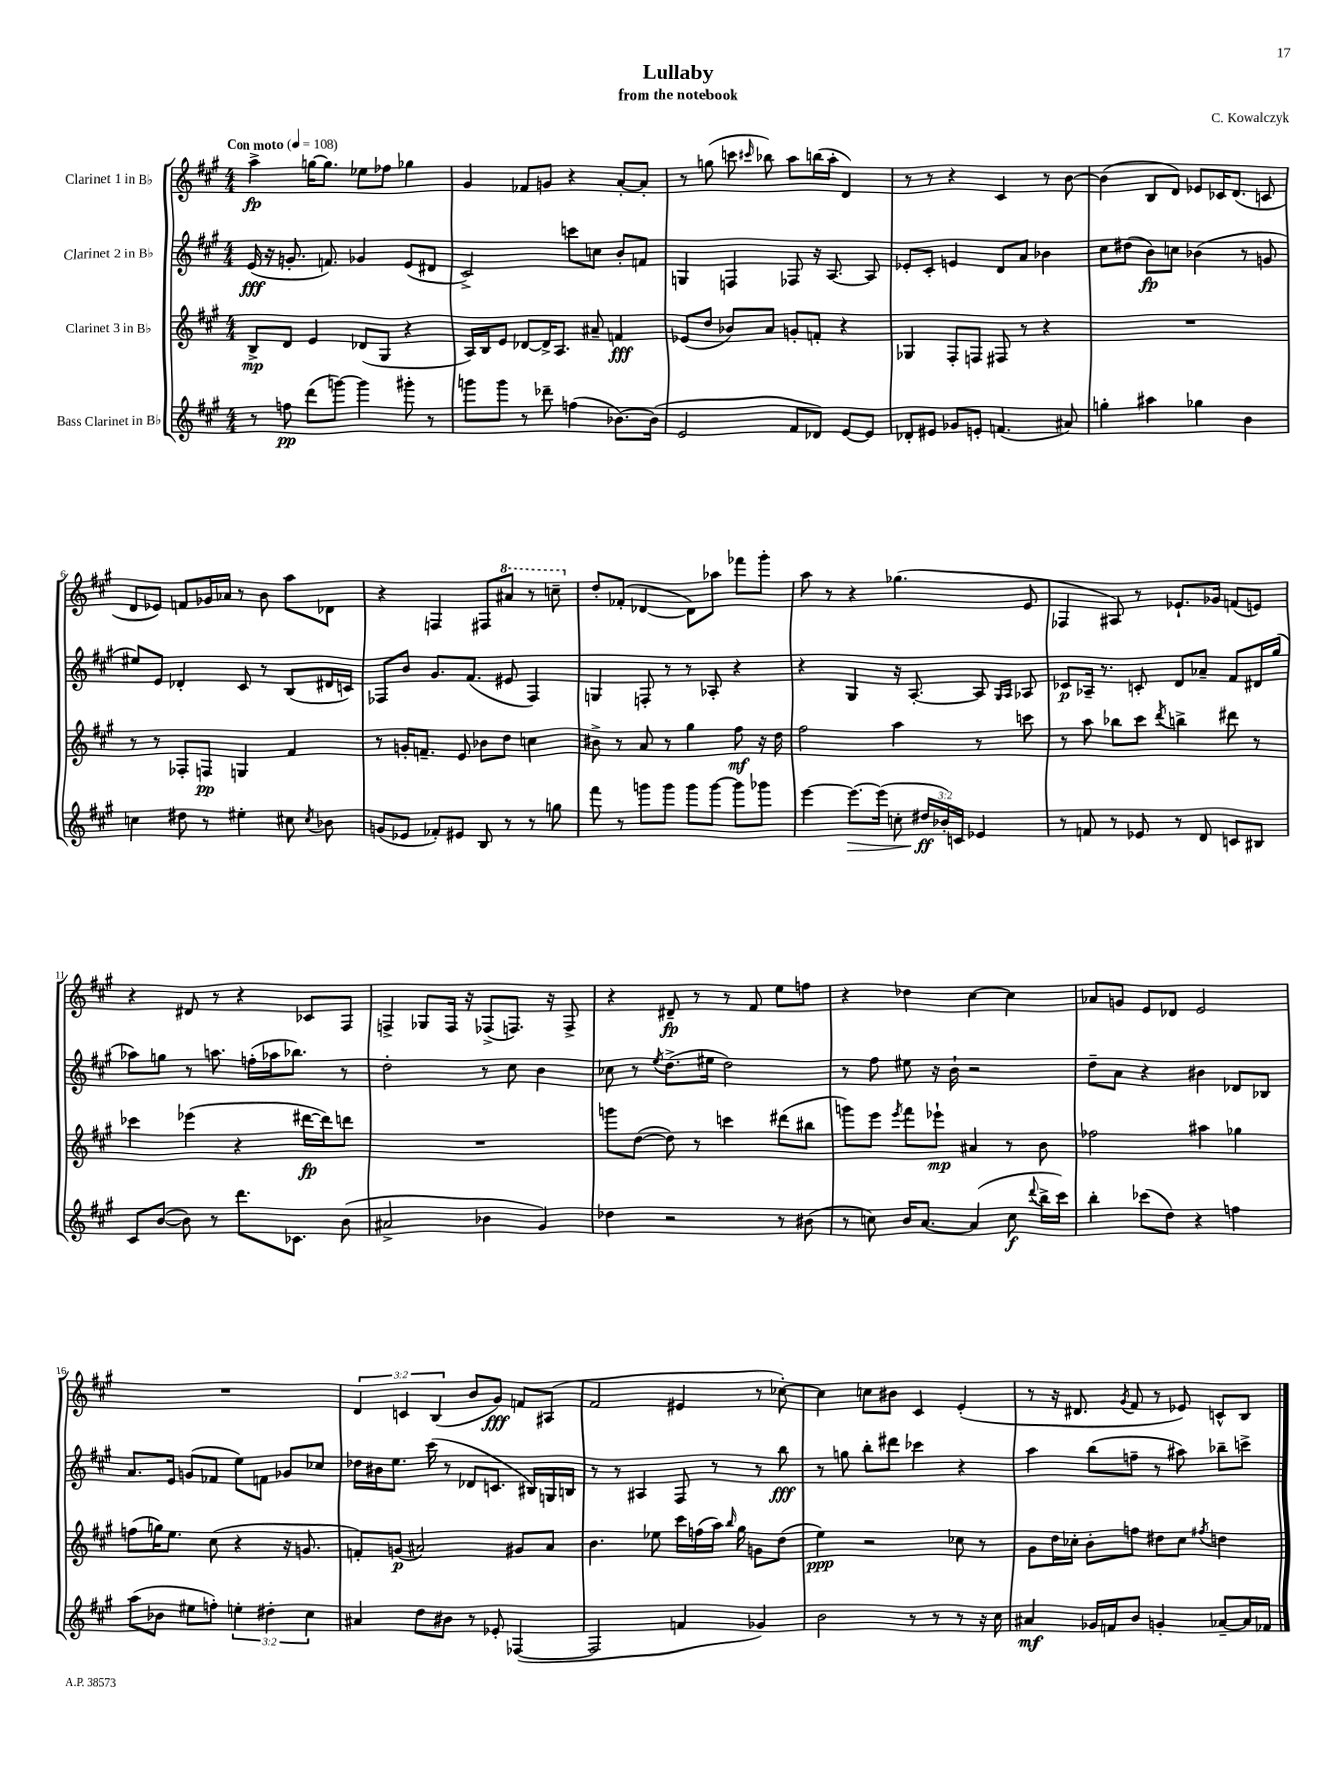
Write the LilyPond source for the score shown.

\header { title = "Lullaby" composer = "C. Kowalczyk" subtitle = "from the notebook" }
<<
\new StaffGroup <<
\new Staff = "s0" \with { instrumentName = "Clarinet 1 in Bb" } {
    \clef treble \key a \major \numericTimeSignature \time 4/4 \override Staff.TupletNumber.text = #tuplet-number::calc-fraction-text \tempo "Con moto" 4 = 108
    \autoBeamOff a''4->\fp g''16[~ g''8.] ees''8[ fes''8] ges''4 |
    gis'4 fes'8[ g'8] r4 a'8[~-. a'8]-. |
    r8 g''8( c'''8 \grace { cis'''16 } bes''8) a''8[ b''16( a''16]-. d'4) |
    r8 r8 r4 cis'4 r8 b'8~ |
    b'4( b8[ d'8]) ees'8[ ces'16 d'8.]( c'8 |
    d'8[ ees'8]) f'8[ ges'16 aes'16] r8 b'8 a''8[ des'8] |
    r4 f4 fis8[ \ottava #1 ais''8] r8 c'''8-- \ottava #0 |
    d''8[-. fes'8]-.( des'4~ des'8[) aes''8] fes'''8[ gis'''8]-. |
    a''8 r8 r4 ges''4.( e'8 |
    fes4 ais8) r8 ees'8.[-! ges'16] f'8[( e'8]) |
    r4 dis'8 r8 r4 ces'8[ fis8] |
    f4-> ges8[ f16] r16 fes8[->( f8.]) r16 f8-> |
    r4 dis'8--\fp r8 r8 fis'8 e''8[ f''8] |
    r4 des''4 cis''4~ cis''4 |
    aes'8[ g'8] e'8[ des'8] e'2 |
    R1 |
    \tuplet 3/2 { d'4 c'4 b4( } b'8[ gis'8]\fff) f'8[ ais8]( |
    fis'2 eis'4 r8 ces''8~-.) |
    ces''4 c''8[ bis'8] cis'4 e'4-.( |
    r8 r16 dis'8. \acciaccatura { gis'8 } fis'8 r8 ees'8) c'8[-^ b8] \bar "|." |
}
\new Staff = "s1" \with { instrumentName = "Clarinet 2 in Bb" } {
    \clef treble \key a \major \numericTimeSignature \time 4/4
    \autoBeamOff e'16\fff( r16 g'8.-. f'8.) ges'4 e'8[( dis'8] |
    cis'2->) c'''8[ c''8] b'8[-. f'8] |
    g4 f4 fes8 r16 a8.~ a8 |
    ees'8[-. cis'8]-. e'4 d'8[ a'8] bes'4 |
    cis''8[ dis''8]( b'8[\fp) c''8] bes'4( r8 g'8 |
    eis''8[) e'8] des'4-. cis'8 r8 b8[( dis'16 c'16]) |
    fes8[ b'8] gis'8.[ fis'8.]( eis'8 fes4) |
    g4 f8-. r8 r8 aes8-. r4 |
    r4 gis4 r16 a8.~-. a8 \grace { gis16[ a16] } aes8 |
    ces'8[\p aes16]-- r8. c'8-. d'8[ aes'8]-- fis'8[ dis'16 gis''16]( |
    aes''8[) g''8] r8 a''8. f''16[-.( aes''16 bes''8.]) r8 |
    d''2-. r8 cis''8 b'4 |
    ces''8 r8 \acciaccatura { e''8 } d''8.[->( eis''16] d''2) |
    r8 fis''8 eis''8 r16 b'16-! r2 |
    d''8[-- a'8] r4 bis'4 des'8[ bes8] |
    a'8.[ e'16] g'8[( fes'8] e''8[) f'8] ges'8[ ces''8] |
    des''16[ bis'16 e''8.] cis'''16( r8 des'8[ c'8.] bis16[) g16 b16] |
    r8 r8 ais4 fis8 r8 r8 b''8\fff |
    r8 g''8 b''8[-. dis'''8] ces'''4 r4 |
    a''4 b''8[( f''8]-- r8 ais''8) bes''8[-- c'''8]-> \bar "|." |
}
\new Staff = "s2" \with { instrumentName = "Clarinet 3 in Bb" } {
    \clef treble \key a \major \numericTimeSignature \time 4/4
    \autoBeamOff b8[->\mp d'8] e'4 des'8[( gis8] r4 |
    a16[) b16 e'8] des'8[~ des'16-> a8.] ais'8-- f'4\fff |
    ees'8[( d''8] bes'8[) a'8] g'8[-. f'8]-. r4 |
    ges4 fis8[-. f8] fis8 r8 r4 |
    R1 |
    r8 r8 fes8[-. f8]\pp g4 fis'4 |
    r8 g'16[-. f'8.]-- e'8 bes'8[ d''8] c''4 |
    bis'8-> r8 a'8 r8 gis''4 fis''8\mf r16 d''16 |
    fis''2 a''4 r8 c'''8 |
    r8 a''8 bes''8[ cis'''8] \acciaccatura { d'''8 } b''4-> dis'''8 r8 |
    ces'''4 ees'''4( r4 dis'''16[~\fp dis'''16) d'''8] |
    R1 |
    g'''8[ d''8]~( d''8) r8 c'''4 dis'''8[( bis''8] |
    g'''8[) e'''8] \acciaccatura { e'''8 } fis'''8[ ees'''8]-!\mp ais'4 r8 b'8 |
    fes''2 ais''4 ges''4 |
    f''8[( g''16) e''8.] cis''8( r4 r16 g'8. |
    f'8[-.) g'8]\p( ais'2) gis'8[ ais'8] |
    b'4. ees''8 cis'''16[ f''16( a''16]) \grace { b''16 } gis''16 g'8[ d''8]( |
    e''4\ppp) r2 ces''8 r8 |
    gis'8[ d''16 ces''16]-. b'8[-. f''8] dis''8[ ces''8] \acciaccatura { fis''8 } d''4 \bar "|." |
}
\new Staff = "s3" \with { instrumentName = "Bass Clarinet in Bb" } {
    \clef treble \key a \major \numericTimeSignature \time 4/4 \override Staff.TupletNumber.text = #tuplet-number::calc-fraction-text
    \autoBeamOff r8 f''8\pp d'''8[( g'''8]~) g'''4 gis'''8-. r8 |
    g'''8[ g'''8] r8 des'''8-- f''4( bes'8.[~) bes'16]( |
    e'2 fis'8[ des'8]) e'8[~ e'8] |
    des'8[-. eis'8] ges'8[ e'8]-. f'4.( ais'8) |
    g''4-. ais''4 ges''4 b'4 |
    c''4 dis''8 r8 eis''4-. cis''8 \acciaccatura { cis''8 } bes'8 |
    g'8[( ees'8] fes'8[-.) eis'8] b8 r8 r8 g''8 |
    fis'''8 r8 g'''8[ g'''8] g'''8[ g'''8]~ g'''8[ ges'''8] |
    e'''4~ e'''8.[~\> e'''16]( c''8-. \tuplet 3/2 { dis''16[\ff\! bes'16-.) c'16] } ees'4 |
    r8 f'8 r8 ees'8 r8 d'8 c'8[ bis8] |
    cis'8[ b'8]~( b'8) r8 d'''8.[ ces'8.] b'8( |
    ais'2-> bes'4 gis'4) |
    des''4 r2 r8 bis'8( |
    r8 c''8) b'16[ a'8.]~ a'4( c''8\f \appoggiatura { d'''8 } b''16[-> cis'''16]) |
    b''4-. ces'''8[( d''8]) r4 f''4 |
    a''8[( bes'8] eis''8[ f''8]-.) \tuplet 3/2 { e''4-. dis''4-. cis''4 } |
    ais'4 d''8[ bis'8] r8 ees'8-. fes4~( |
    fes2 f'4 ges'4) |
    b'2 r8 r8 r8 r16 cis''16 |
    ais'4\mf ges'16[ f'16 b'8] g'4-. aes'8[~-- aes'16 fes'16] \bar "|." |
}
>>
>>
